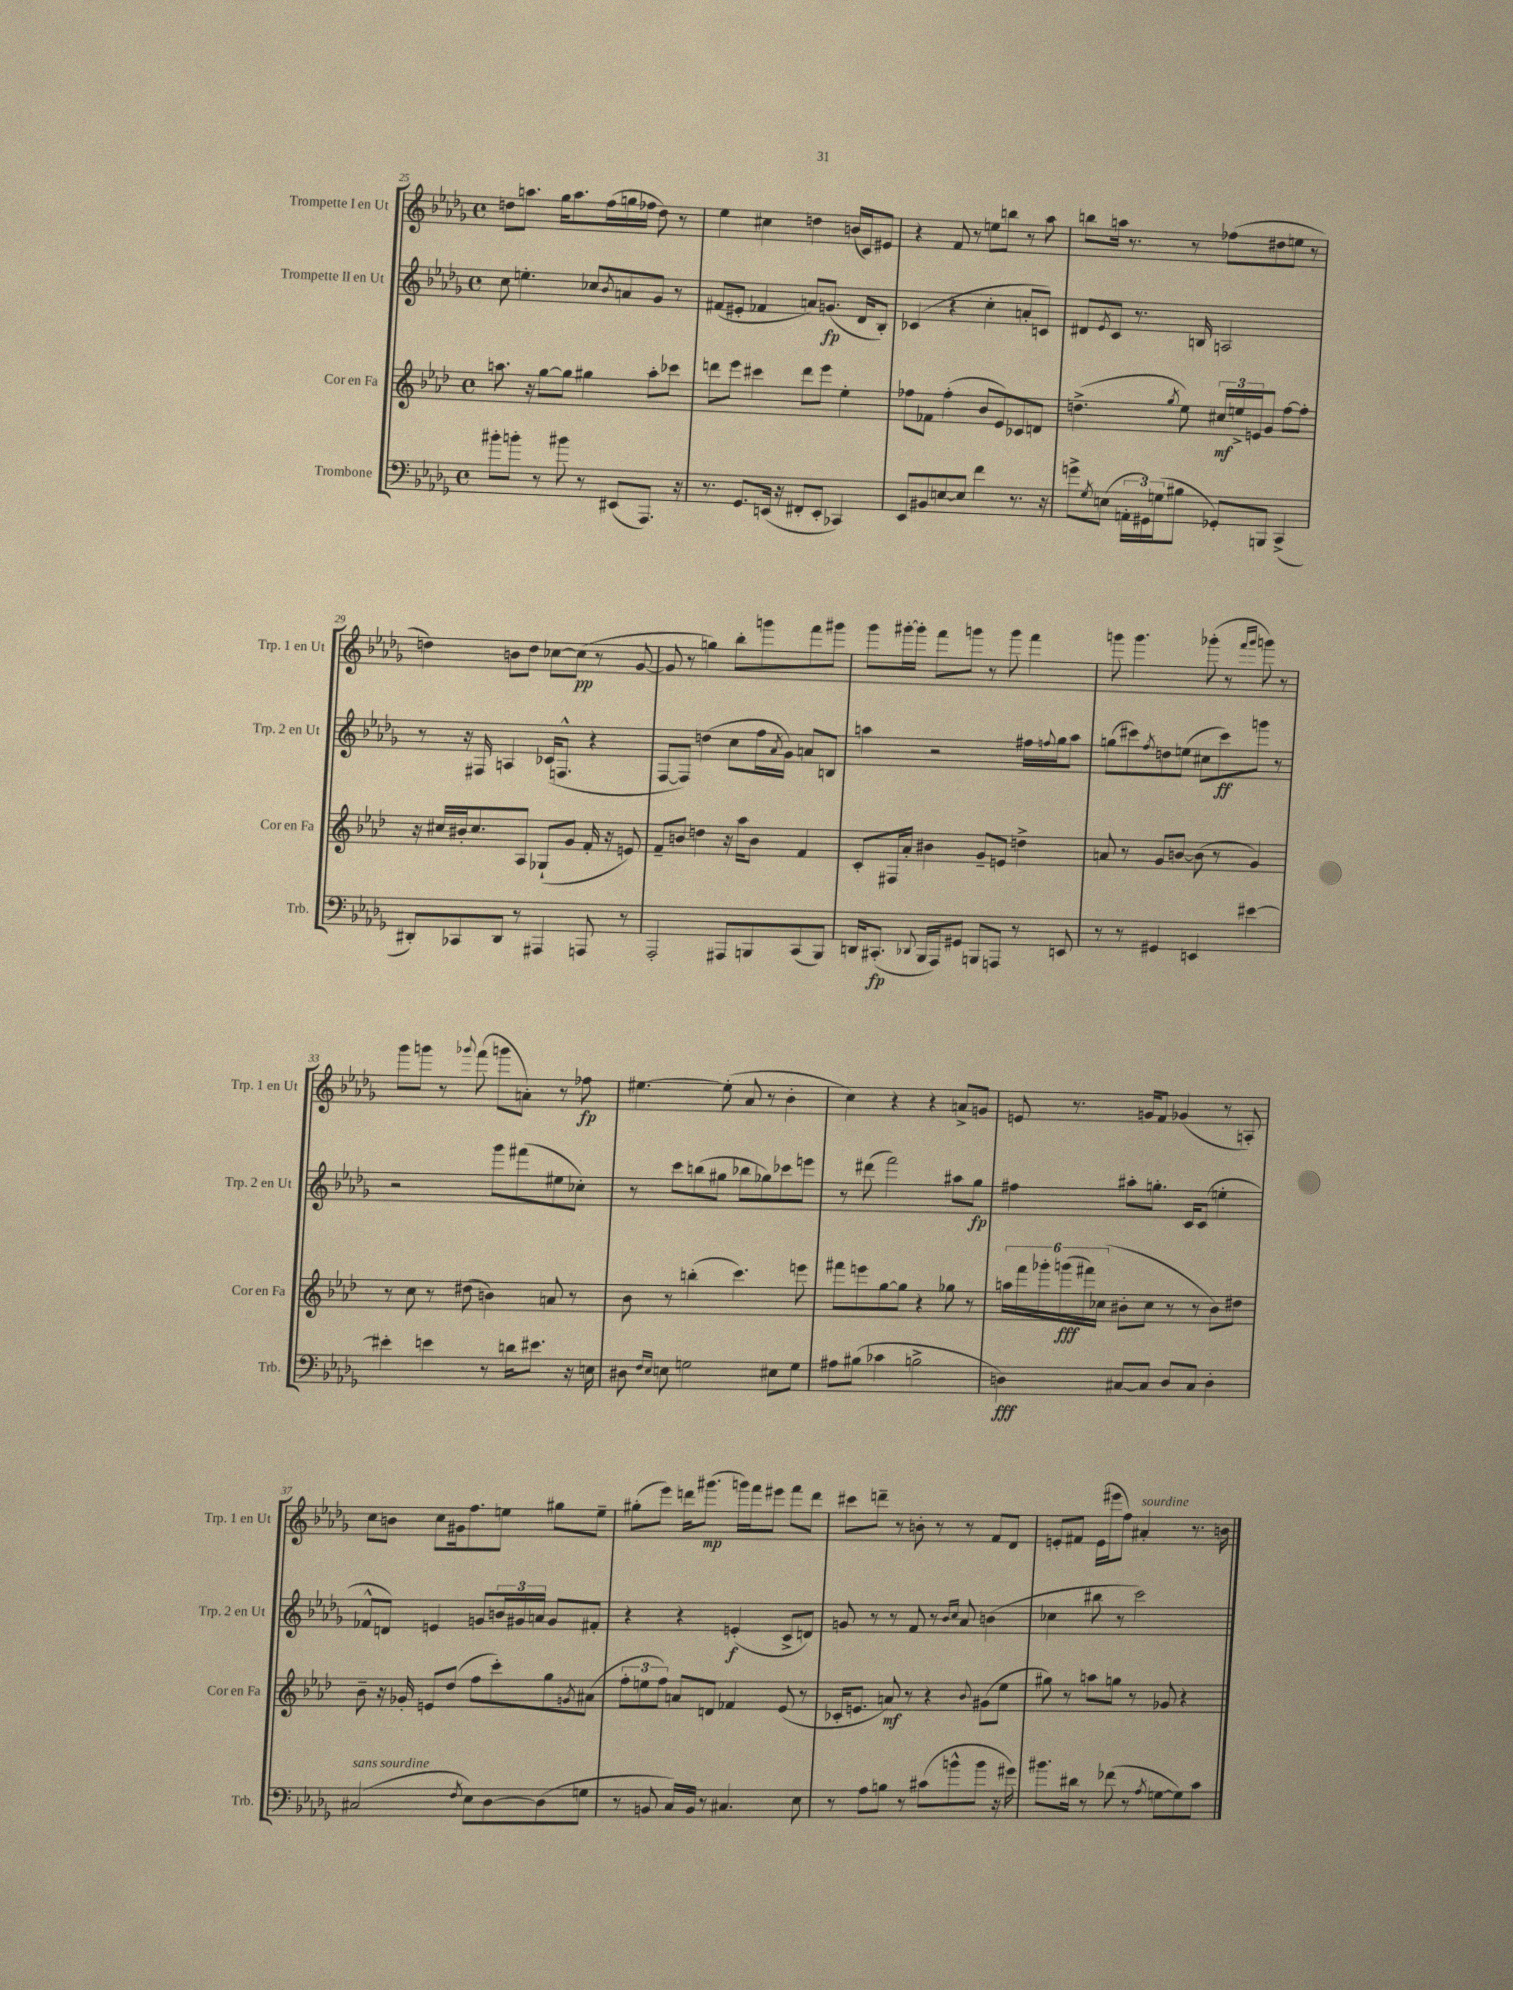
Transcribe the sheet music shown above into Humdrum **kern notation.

**kern	**kern	**kern	**kern
*staff4	*staff3	*staff2	*staff1
*clefF4	*clefG2	*clefG2	*clefG2
*k[b-e-a-d-g-]	*k[b-e-a-d-]	*k[b-e-a-d-g-]	*k[b-e-a-d-g-]
*M4/4	*M4/4	*M4/4	*M4/4
*met(c)	*met(c)	*met(c)	*met(c)
8b#'	8.aa	8cc	8dd
8b'	.	4.ee'	8.aa
.	16r	.	.
8r	[8gg	.	.
.	.	.	16gg-
8b#	8gg]	.	8.aa
8r	4gg#	8cc-	.
.	.	.	(16ff
.	.	8qb-	.
(8EE#	.	8a	16gg
.	.	.	16ff-
8.AAA-)	8aa'	8g-	8dd)
.	8ccc-	8r	8r
16r	.	.	.
=	=	=	=
8.r	8ddd	(8f#	4ee-
.	8eee-	8e#'	.
8.GG-	.	.	.
.	4ccc#	4f-	4cc#
(16EE	.	.	.
16r	.	.	.
8FF#'	8ddd	8a)	4dd
8EE'	8eee-	(8.g	.
4CC-)	4ee-'	.	(16b
.	.	16d-	16c)
.	.	8B-')	8e#
=	=	=	=
8EE-	8ff-	(4c-	4r
8BB#	8f-	.	.
[8E	(4ff-'	4r	8f
8E]	.	.	8r
4f	8b-	4cc'	8ee
.	8e-)	.	8bb
8.r	8c-	8a'	8r
.	8d	8c)	8aa-
16r	.	.	.
=	=	=	=
8g^	(4.dd^	8d#	8bb
8qG-	.	8qe-	.
(8E	.	8c	16aa
.	.	.	8.r
24AA'	.	8.r	.
24GG#)	.	.	.
(24G	.	.	.
.	8qgg	.	.
8B#	8ee-)	.	8r
.	.	16B	.
8GG-')	24cc#	2A	(8ff-
.	24ee^	.	.
.	24e	.	.
8BBB	8g	.	8dd#
(4CC^	[8ff	.	8ee
.	8ff']	.	8r
=	=	=	=
8DD#')	16r	8r	4dd)
.	16cc#	.	.
8CC-	16b#'	16r	.
.	8.cc#	16F#	.
8DD#	.	4A	8b
8r	8A-	.	8dd
4AAA#	(8G-`	(16c-	[8cc-
.	.	8.F^^	.
.	8g	.	(8cc-]
8AAA	16f'	4r	8r
.	16r	.	.
8r	8e)	.	[8g-
=	=	=	=
2AAA-'	8f~	[8F	8g-]
.	8b	8F])	8r
.	4dd	(4dd	4gg)
8AAA#	16r	8cc	8bb-'
.	16aa-	.	.
8BBB	8b	16ff	8ggg
.	.	8qa-	.
.	.	16g-)	.
(8CC	4f	8a	8fff
8BBB)	.	8B	8ggg#
=	=	=	=
16DD	8c'	4aa	8ggg-
(8.CC#'	.	.	.
.	16F#	.	[16ggg#'
.	16a-'	.	16ggg#']
8qqDD-	.	.	.
16BBB-	4b#	2r	8fff
16AAA-)	.	.	.
8GG#	.	.	8ggg
8BBB	8g~	.	8r
8AAA	8e	.	8ggg
8r	4dd^	16ff#	4fff
.	.	8qqff	.
.	.	16gg-	.
8EE	.	8aa	.
=	=	=	=
8r	8a	(8gg	8ggg
8r	8r	8ccc#)	4.ggg
.	.	8qff	.
4GG#	8g	8dd	.
.	[8b	(8ee	.
4EE	(8b]	8cc#	(8ggg-'
.	8r	8ccc#)	8r
.	.	.	16qqfff
.	.	.	16qqggg-
[4e#	4g)	8ggg	8ggg)
.	.	8r	8r
=	=	=	=
4e#']	8r	2r	8ggg-
.	8cc	.	8ggg
4e	8r	.	8r
.	.	.	8qqggg-
.	(8dd#	.	(8fff
8r	4b)	8ggg-	8ggg
16d	.	(8fff#	8a')
8.e#	.	.	.
.	8a	8ee#	8r
16r	8r	8cc-')	8ff-
16E	.	.	.
=	=	=	=
8D#	8b-	8r	[4.ee#
16qqF	.	.	.
16qqE-	.	.	.
8E	8r	8ccc	.
2G	(4bb'	(8bb	.
.	.	8gg#	(8ee#']
.	4.ccc)	8bb-	8a-
.	.	8gg-)	8r
8E#	.	8ccc-	4b-'
8G	8eee	8eee	.
=	=	=	=
8A#	8fff#	8r	4cc)
(8B#	8eee	(8ddd#	.
4c-	[8gg	2fff)	4r
.	8gg]	.	.
2B^	4r	.	4r
.	8gg-	8aa#	8a^
.	8r	8gg-	8g
=	=	=	=
4D)	24aa	4ff#	8e
.	24fff	.	.
.	24ggg-'	.	.
.	(24ggg	.	8.r
.	24fff#)	.	.
.	(24cc-	.	.
[8C#	8b#'	8aa#'	.
.	.	.	16g
8C#]	8cc-	8.gg'	8f
8D	8r	.	(4g-
.	.	16c	.
8C#	8r	(8c	.
4D'	8b#)	4ee'	8r
.	8dd#	.	8A')
=	=	=	=
(2C#	8b-~	8f-^^	8cc
.	16r	8d)	8b
.	16g-'	.	.
.	8e	4e	8cc
.	(8dd-	.	16g#
.	.	.	8.ff
8qF	.	.	.
8E-)	8ff	8g	.
[8D-	8ccc')	24b	8ee
.	.	24g#	.
.	.	24a	.
(8D-]	8gg	8g#	8gg#
.	8qg	.	.
8G	(8a#	8f#'	8ee~
=	=	=	=
8r	12ff'	4r	(8gg#'
.	12ee	.	.
8BB	.	.	8eee-)
.	12ff)	.	.
16C)	8a	4r	16ddd
16BB	.	.	(8.ggg#
8r	8d	.	.
4.C#	4f-	(4e'	16ggg)
.	.	.	16fff
.	.	.	8eee#
.	(8e-	8c^	8fff
8E-	8r	8d)	8ddd
=	=	=	=
8r	16c-'	8g	8ccc#
.	8.e	.	.
8A-	.	8r	8ddd~
8B	8a)	8r	8r
8r	8r	8f	8b'
(8c#	4r	8r	8r
.	.	16qqb-	.
.	.	16qqcc	.
8b^^	.	8a-	8r
.	8qqb-	.	.
8b	(8g#	(4b	8f
16r	8ee-	.	8d-
16g#)	.	.	.
=	=	=	=
8.b#	8gg#)	4cc-	8e'
.	8r	.	8f#
16d#	.	.	.
8r	8aa	8bb#	(16e
.	.	.	16eee#
(8f-	8gg	8r	8ff)
8r	8r	2ccc)	4a#'
8qA-	.	.	.
[8G	8g-	.	.
8G])	4r	.	8.r
8c	.	.	.
.	.	.	16b
==	==	==	==
*-	*-	*-	*-
